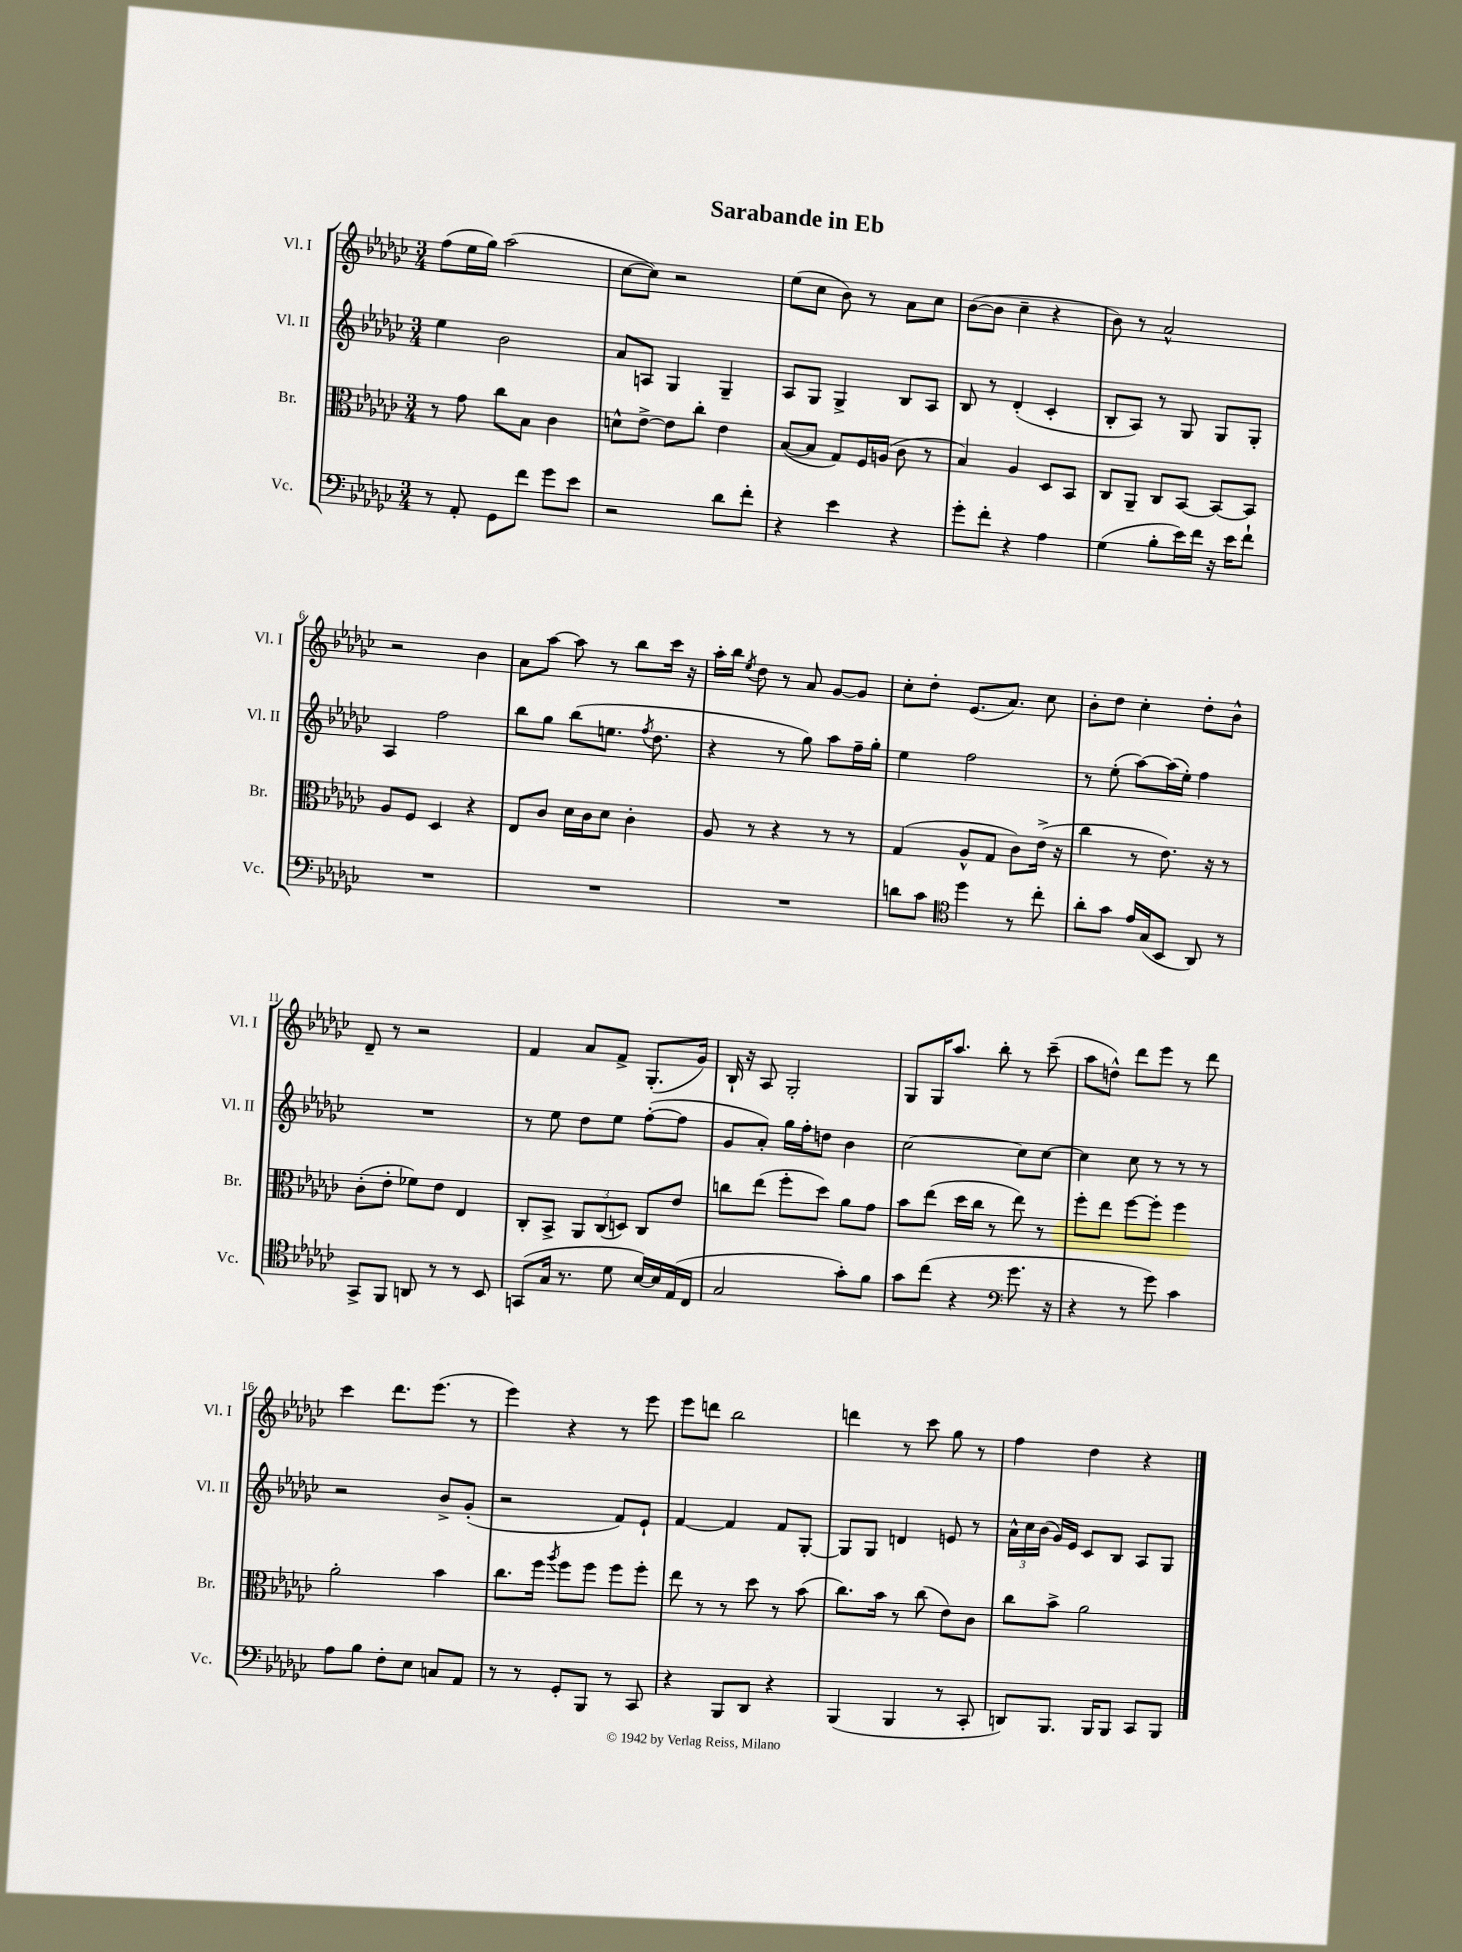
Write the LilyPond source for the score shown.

\header { title = "Sarabande in Eb" }
<<
\new StaffGroup <<
\new Staff = "s0" \with { instrumentName = "Vl. I" shortInstrumentName = "Vl. I" } {
    \clef treble \key ges \major \numericTimeSignature \time 3/4
    \autoBeamOff f''8[( ees''16 ges''16]) aes''2( |
    ces''8[~ ces''8]) r2 |
    ees''8[( ces''8] bes'8) r8 aes'8[ ces''8] |
    bes'8[~( bes'8] ces''4-- r4 |
    bes'8) r8 aes'2-^ |
    r2 bes'4 |
    aes'8[ aes''8]~ aes''8 r8 bes''8[ ces'''16] r16 |
    aes''16[-. bes''16] \acciaccatura { ees''8 } des''8 r8 aes'8 ges'8[~ ges'8] |
    ces''8[-. des''8]-. ees'8.[( aes'8.]) ces''8 |
    bes'8[-. des''8] ces''4-. des''8[-. bes'8]-^ |
    des'8-- r8 r2 |
    f'4 aes'8[ f'8]-> ges8.[-.( ges'16]) |
    bes16-! r16 aes8 ges2-. |
    ges8[ ges16 aes''8.] bes''8-. r8 ces'''8--( |
    aes''8[ d''8]-^) des'''8[ ees'''8] r8 des'''8 |
    ces'''4 des'''8.[ ees'''8.]( r8 |
    ees'''4) r4 r8 ees'''8 |
    ees'''8[ d'''8] bes''2 |
    d'''4 r8 ces'''8 ges''8 r8 |
    f''4 des''4 r4 \bar "|." |
}
\new Staff = "s1" \with { instrumentName = "Vl. II" shortInstrumentName = "Vl. II" } {
    \clef treble \key ges \major \numericTimeSignature \time 3/4
    \autoBeamOff ees''4 bes'2 |
    aes'8[ a8] ges4 ges4-- |
    aes8[ ges8] ges4-> bes8[ aes8] |
    bes8 r8 des'4-.( ces'4-. |
    bes8[-. aes8]) r8 ges8 ges8[ ges8]-. |
    aes4 f''2 |
    bes''8[ ges''8] bes''8[( e''8.] \acciaccatura { f''8 } des''8. |
    r4 r8 ges''8) aes''8[ f''16-- ges''16]-. |
    ees''4 f''2 |
    r8 ees''8-.( aes''8[~) aes''16( ees''16]-.) f''4 |
    R2. |
    r8 ees''8 des''8[ ees''8] f''8[~-.( f''8] |
    ges'8[ aes'8]-.) ges''16[ f''16-. d''8] bes'4 |
    ces''2~ ces''8[ ces''8]~ |
    ces''4 ces''8 r8 r8 r8 |
    r2 bes'8[-> ges'8]-.( |
    r2 f'8[) ees'8]-! |
    f'4~ f'4 f'8[ ges8]~-. |
    ges8[ ges8] d'4 e'8 r8 |
    \tuplet 3/2 { aes'16[-^ ces''16 bes'16]( } ges'16[) ees'16] ces'8[ bes8] aes8[ ges8] \bar "|." |
}
\new Staff = "s2" \with { instrumentName = "Br." shortInstrumentName = "Br." } {
    \clef alto \key ges \major \numericTimeSignature \time 3/4
    \autoBeamOff r8 ges'8 ces''8[ bes8] ces'4 |
    d'8[-^ ees'8]~-> ees'8[ ces''8]-. ees'4 |
    bes8[~( bes8] ges8[) f16 a16]( ces'8 r8 |
    bes4) aes4 des8[ bes,8] |
    ces8[ aes,8]-- ces8[ bes,8]~ bes,8[~ bes,8] |
    aes8[ f8] des4 r4 |
    ees8[ ces'8] des'16[ ces'16 des'8] ces'4-. |
    aes8 r8 r4 r8 r8 |
    ges4( aes8[-^ ges8] ces'8[) ees'16]->( r16 |
    ces''4 r8 ees'8.) r16 r8 |
    ces'8[-.( ees'8]-. fes'8[) ees'8] ees4 |
    ces8[-. bes,8]-> \tuplet 3/2 { aes,8[ ces8( d8]) } ces8[ ees'8] |
    c''8[ ees''8]( f''8[-. des''8]) aes'8[ ges'8] |
    bes'8[ ees''8]( des''16[ ces''16] r8 ees''8) r8 |
    f''8[-. ees''8] f''8[~ f''8]-. f''4 |
    aes'2-. bes'4 |
    ces''8.[ f''16] \acciaccatura { aes''8 } f''8[ f''8] f''8[ f''8]-. |
    ees''8 r8 r8 des''8 r8 bes'8( |
    ces''8.[) bes'16] r8 ces''8( ees'8[) ces'8] |
    ces''8[ bes'8]-> aes'2 \bar "|." |
}
\new Staff = "s3" \with { instrumentName = "Vc." shortInstrumentName = "Vc." } {
    \clef bass \key ges \major \numericTimeSignature \time 3/4
    \autoBeamOff r8 aes,8-. ges,8[ f'8] ges'8[ ees'8] |
    r2 des'8[ f'8]-. |
    r4 ees'4 r4 |
    ges'8[-. f'8]-. r4 aes4 |
    ges4( bes8[-. ees'16) f'16] r16 ees'16[ f'8]-! |
    R2. |
    R2. |
    R2. |
    d'8[ ces'8] \clef tenor des''4 r8 ces''8-. |
    aes'8[-. ges'8] ees'16[ ges16( bes,8] aes,8) r8 |
    ges,8[-> f,8] a,8 r8 r8 bes,8 |
    g,8[( ges16] r8. des'8 bes16[~) bes16 ees16( ces16] |
    ges2 ges'8[-.) f'8] |
    ges'8[ ces''8]( r4 \clef bass ges'8. r16 |
    r4 r8 ges'8) ces'4 |
    aes8[ bes8] f8[-. ees8] c8[ aes,8] |
    r8 r8 ges,8[-. bes,,8] r8 ces,8 |
    r4 bes,,8[ des,8] r4 |
    bes,,4( bes,,4 r8 ces,8-. |
    d,8[) bes,,8.] bes,,16[ bes,,8] ces,8[ bes,,8] \bar "|." |
}
>>
>>
